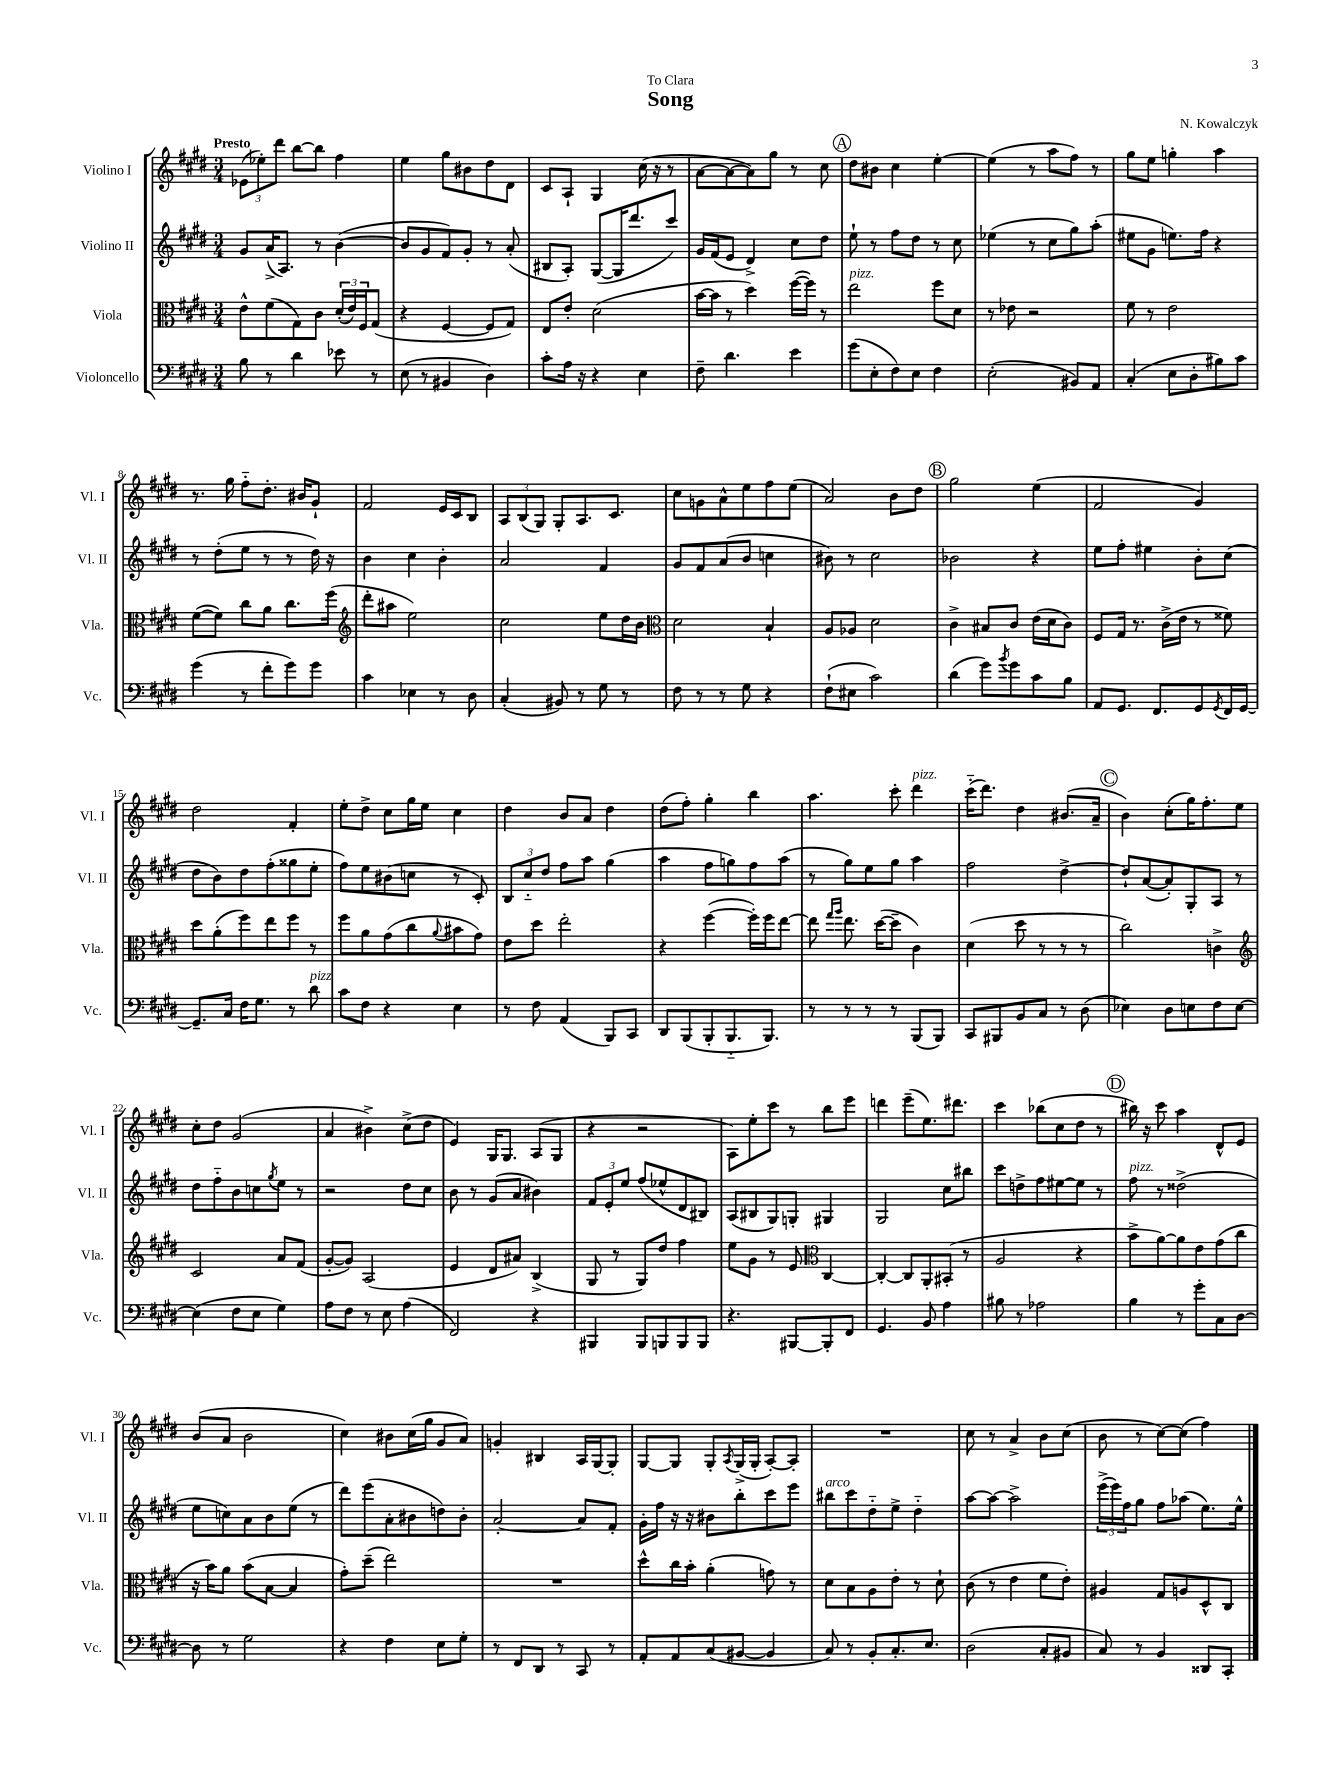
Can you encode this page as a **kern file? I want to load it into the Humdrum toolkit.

**kern	**kern	**kern	**kern
*staff4	*staff3	*staff2	*staff1
*clefF4	*clefC3	*clefG2	*clefG2
*k[f#c#g#d#]	*k[f#c#g#d#]	*k[f#c#g#d#]	*k[f#c#g#d#]
*M3/4	*M3/4	*M3/4	*M3/4
8B	8e^^	8g#	(12e-
.	.	.	12ee-')
8r	(8f#	(16a^	.
.	.	.	12ddd#
.	.	8.A)	.
4d#	8G#)	.	[8bb
.	8c#	8r	8bb]
8e-	(24d#'	([4b	4ff#
.	24e)	.	.
.	24F#	.	.
8r	(8G#	.	.
=	=	=	=
(8E	4r	8b]	4ee
8r	.	8g#	.
4BB#	[4F#	8f#)	8gg#
.	.	8g#'	8b#
4D#)	8F#]	8r	8dd#
.	8G#)	(8a'	8d#
=	=	=	=
8c#'	8E	8B#	8c#
16A	8e'	8A')	8A`
16r	.	.	.
4r	(2d#	([8G#	4G#
.	.	16G#]	.
.	.	8.ddd#	.
4E	.	.	(16cc#
.	.	.	16r
.	.	8ccc#)	8r
=	=	=	=
8F#~	[16b	16g#	[8a
.	16b]	(16f#	.
4.d#	8r	8e	8a_
.	4dd#)	4d#^)	8a])
.	.	.	8gg#
4e	([16ff#	8cc#	8r
.	16ff#])	.	.
.	8r	8dd#	8cc#
=	=	=	=
(8g#	2ee	8ee`	8dd#
8E'	.	8r	8b#
8F#)	.	8ff#	4cc#
8E	.	8dd#	.
4F#	8ff#	8r	[4ee'
.	8d#	8cc#	.
=	=	=	=
(2E'	8r	(4ee-	(4ee]
.	8e-	.	.
.	2r	8r	8r
.	.	8cc#	8aa
8BB#)	.	8gg#)	8ff#)
8AA	.	(8aa'	8r
=	=	=	=
(4C#'	8f#	8ee#	8gg#
.	8r	8g#	8ee
8E	2e	8.ee)	4gg'
8D#'	.	.	.
.	.	16ff#	.
8B#)	.	4r	4aa
8c#	.	.	.
=	=	=	=
(4g#	([8f#	8r	8.r
.	8f#])	(8dd#'	.
.	.	.	16gg#
8r	8cc#	8ee	8ff#'~
8f#'	8a	8r	8.dd#'
8g#)	8.cc#	8r	.
.	.	.	16b#
8g#	.	16dd#)	8g#`
.	(16ff#	16r	.
=	=	=	=
*	*clefG2	*	*
4c#	8ddd#'	4b	2f#
.	8aa#	.	.
4E-	2ee)	4cc#	.
8r	.	4b'	16e
.	.	.	16c#
8D#	.	.	8B
=	=	=	=
(4C#'	2cc#	2a	12A
.	.	.	(12B
.	.	.	12G#)
8BB#)	.	.	8G#'
8r	.	.	8.A
8G#	8ee	4f#	.
.	.	.	8.c#
8r	16dd#	.	.
.	16b	.	.
=	=	=	=
*	*clefC3	*	*
8F#	2d#	8g#	8cc#
8r	.	8f#	8g
8r	.	(8a	8a^^
8G#	.	8b	8ee
4r	4B`	4cc	8ff#
.	.	.	(8ee
=	=	=	=
(8F#`	8A	8b#)	2a)
8E#	8A-	8r	.
2c#)	2d#	2cc#	.
.	.	.	8b
.	.	.	8dd#
=	=	=	=
(4d#	4c#^	2b-	2gg#
8g#)	8B#	.	.
8qb	.	.	.
8g#	8c#	.	.
8c#	(16e	4r	(4ee
.	16d#	.	.
8B	8c#)	.	.
=	=	=	=
8AA	8F#	8ee	2f#
8.GG#	16G#	8ff#'	.
.	8.r	.	.
.	.	4ee#	.
8.FF#	.	.	.
.	(16c#^	.	.
.	16e	.	.
8GG#	8r	8b'	4g#)
8qGG#	.	.	.
16FF#	8f##)	(8cc#	.
[16GG#	.	.	.
=	=	=	=
8.GG#~]	8dd#	8dd#	2dd#
.	(8a'	8b)	.
16C#	.	.	.
16F#	8ff#)	8dd#	.
8.G#	.	.	.
.	8ee	(8ff#'	.
8r	8ff#	8gg##	4f#'
8d#	8r	8ee'	.
=	=	=	=
8c#	8ff#	8ff#)	8ee'
8F#	8a	8ee	8dd#^
4r	(8g#	(8b#	8cc#
.	8cc#	8cc	16gg#
.	.	.	16ee
.	8qqa	.	.
4E	8b#	8r	4cc#
.	8g#)	8c#')	.
=	=	=	=
8r	8e	12B	4dd#
.	.	12cc#'~	.
8F#	8dd#	.	.
.	.	12dd#	.
(4AA	2ee'	8ff#	8b
.	.	8aa	8a
8BBB)	.	(4gg#	4dd#
8CC#	.	.	.
=	=	=	=
8DD#	4r	4aa	(8dd#
(8BBB	.	.	8ff#')
8BBB'	([4ff#	8ff#	4gg#'
8.BBB'~	.	8gg)	.
.	16ff#'])	8ff#	4bb
8.BBB)	16ff#	.	.
.	[8ee	(8aa	.
=	=	=	=
8r	8ee]	8r	4.aa
.	16qqgg#	.	.
.	16qqaa	.	.
8r	8.ee	8gg#)	.
8r	.	8ee	.
.	([16dd#	.	.
8r	8dd#~]	8gg#	8ccc#'
(8BBB	4c#)	4aa	4ddd#
8BBB)	.	.	.
=	=	=	=
8CC#	(4d#	2ff#	(16ccc#'~
.	.	.	8.ddd#)
8BBB#	.	.	.
8BB	8dd#	.	4dd#
8C#	8r	.	.
8r	8r	[4dd#^	(8.b#
(8D#	8r	.	.
.	.	.	16a~
=	=	=	=
4E-)	2cc#)	8dd#`]	4b)
.	.	([8a	.
8D#	.	8a'])	(8cc#'
8E	.	8G#'	16gg#)
.	.	.	8.ff#'
8F#	4c^	8A	.
[8E	.	8r	8ee
=	=	=	=
*	*clefG2	*	*
(4E]	2c#	8dd#	8cc#'
.	.	8ff#'~	8dd#
8F#	.	8b	(2g#
8E	.	8cc	.
.	.	8qgg#	.
4G#)	8a	8ee	.
.	(8f#	8r	.
=	=	=	=
8A	[8g#'	2r	4a
8F#	8g#])	.	.
8r	(2A	.	4b#^)
8E	.	.	.
(4A	.	8dd#	(8cc#^
.	.	8cc#	8dd#
=	=	=	=
2FF#)	4e	8b	4e)
.	.	8r	.
.	8d#	(8g#	16G#
.	.	.	8.G#
.	8a#)	8a	.
4r	(4B^	4b#)	(8A
.	.	.	8G#
=	=	=	=
4BBB#	8G#	12f#	4r
.	.	12e'	.
.	8r	.	.
.	.	12ee	.
8BBB#	8G#)	(8ff#	2r
8BBB	8dd#	8ee-^^	.
8BBB	4ff#	8d#	.
8BBB	.	8B#)	.
=	=	=	=
4.r	8ee	(8A	8A)
.	8g#	8B#	8ee'
.	8r	8G#)	8ccc#
[8BBB#	8e	8G'	8r
*	*clefC3	*	*
8BBB#']	[4C#	4G#	8bb
8FF#	.	.	8eee
=	=	=	=
4.GG#	4C#'_	2G#	4ddd
.	8C#]	.	(8eee~
8BB	8AA'	.	8.ee)
4A	(8BB#'	8cc#	.
.	.	.	8.ddd#
.	8r	8bb#	.
=	=	=	=
8B#	2A	8ccc#	4ccc#
8r	.	8dd^	.
2A-	.	8ff#	(8bb-
.	.	[8ee#	8cc#
.	4r	8ee#]	8dd#
.	.	8r	8r
=	=	=	=
4B	8b^	8ff#	16bb#)
.	.	.	16r
.	[8a)	8r	8ccc#
8r	8a]	(2dd##^	4aa
8g#'	8e	.	.
8C#	(8g#	.	8d#^^
[8D#	8cc#	.	8e
=	=	=	=
8D#]	16r	8ee	(8b
.	16b)	.	.
8r	8a	8cc)	8a
2G#	(8b	8a	2b
.	[8B	8b	.
.	4B]	(8ee	.
.	.	8r	.
=	=	=	=
4r	8g#')	8ddd#)	4cc#)
.	(8dd#~	(8eee	.
4F#	2ee)	8a'	8b#
.	.	8b#	(16cc#
.	.	.	16gg#
8E	.	8dd)	8g#
8G#'	.	8b#'	8a)
=	=	=	=
8r	2.r	[2a'	4g'
8FF#	.	.	.
8DD#	.	.	4B#
8r	.	.	.
8CC#	.	8a]	16A
.	.	.	[16G#
8r	.	8f#'	8G#']
=	=	=	=
8AA'	8dd#^^	16g#'	[8G#
.	.	16ff#	.
8AA	16cc#	16r	8G#]
.	16b'	16r	.
(8C#	(4a'	8b#	8G#'
.	.	.	8qA
[8BB#	.	8bb'	(16G#^
.	.	.	16G#'
4BB#]	8g)	8ccc#	[8A')
.	8r	8eee	8A']
=	=	=	=
8C#)	8d#	8bb#	2.r
8r	8B	8ccc#	.
8BB'	8A	8dd#'~	.
8.C#'	8e'	8ee^	.
.	8r	4dd#'~	.
8.E	.	.	.
.	8d#`	.	.
=	=	=	=
(2D#	(8c#	[8aa	8cc#
.	8r	8aa_	8r
.	4e	2aa^]	4a^
8C#'	8f#	.	8b
8BB#	8e')	.	(8cc#
=	=	=	=
8C#)	4A#	(24eee^	8b
.	.	24eee)	.
.	.	24ff#	.
8r	.	8gg#	8r
4BB	8G#	8ff#	[8cc#)
.	8A	(8aa-	(8cc#]
8DD##	8D#^^	8.ee)	4ff#)
8CC#'	8C#	.	.
.	.	16ee^^	.
==	==	==	==
*-	*-	*-	*-
